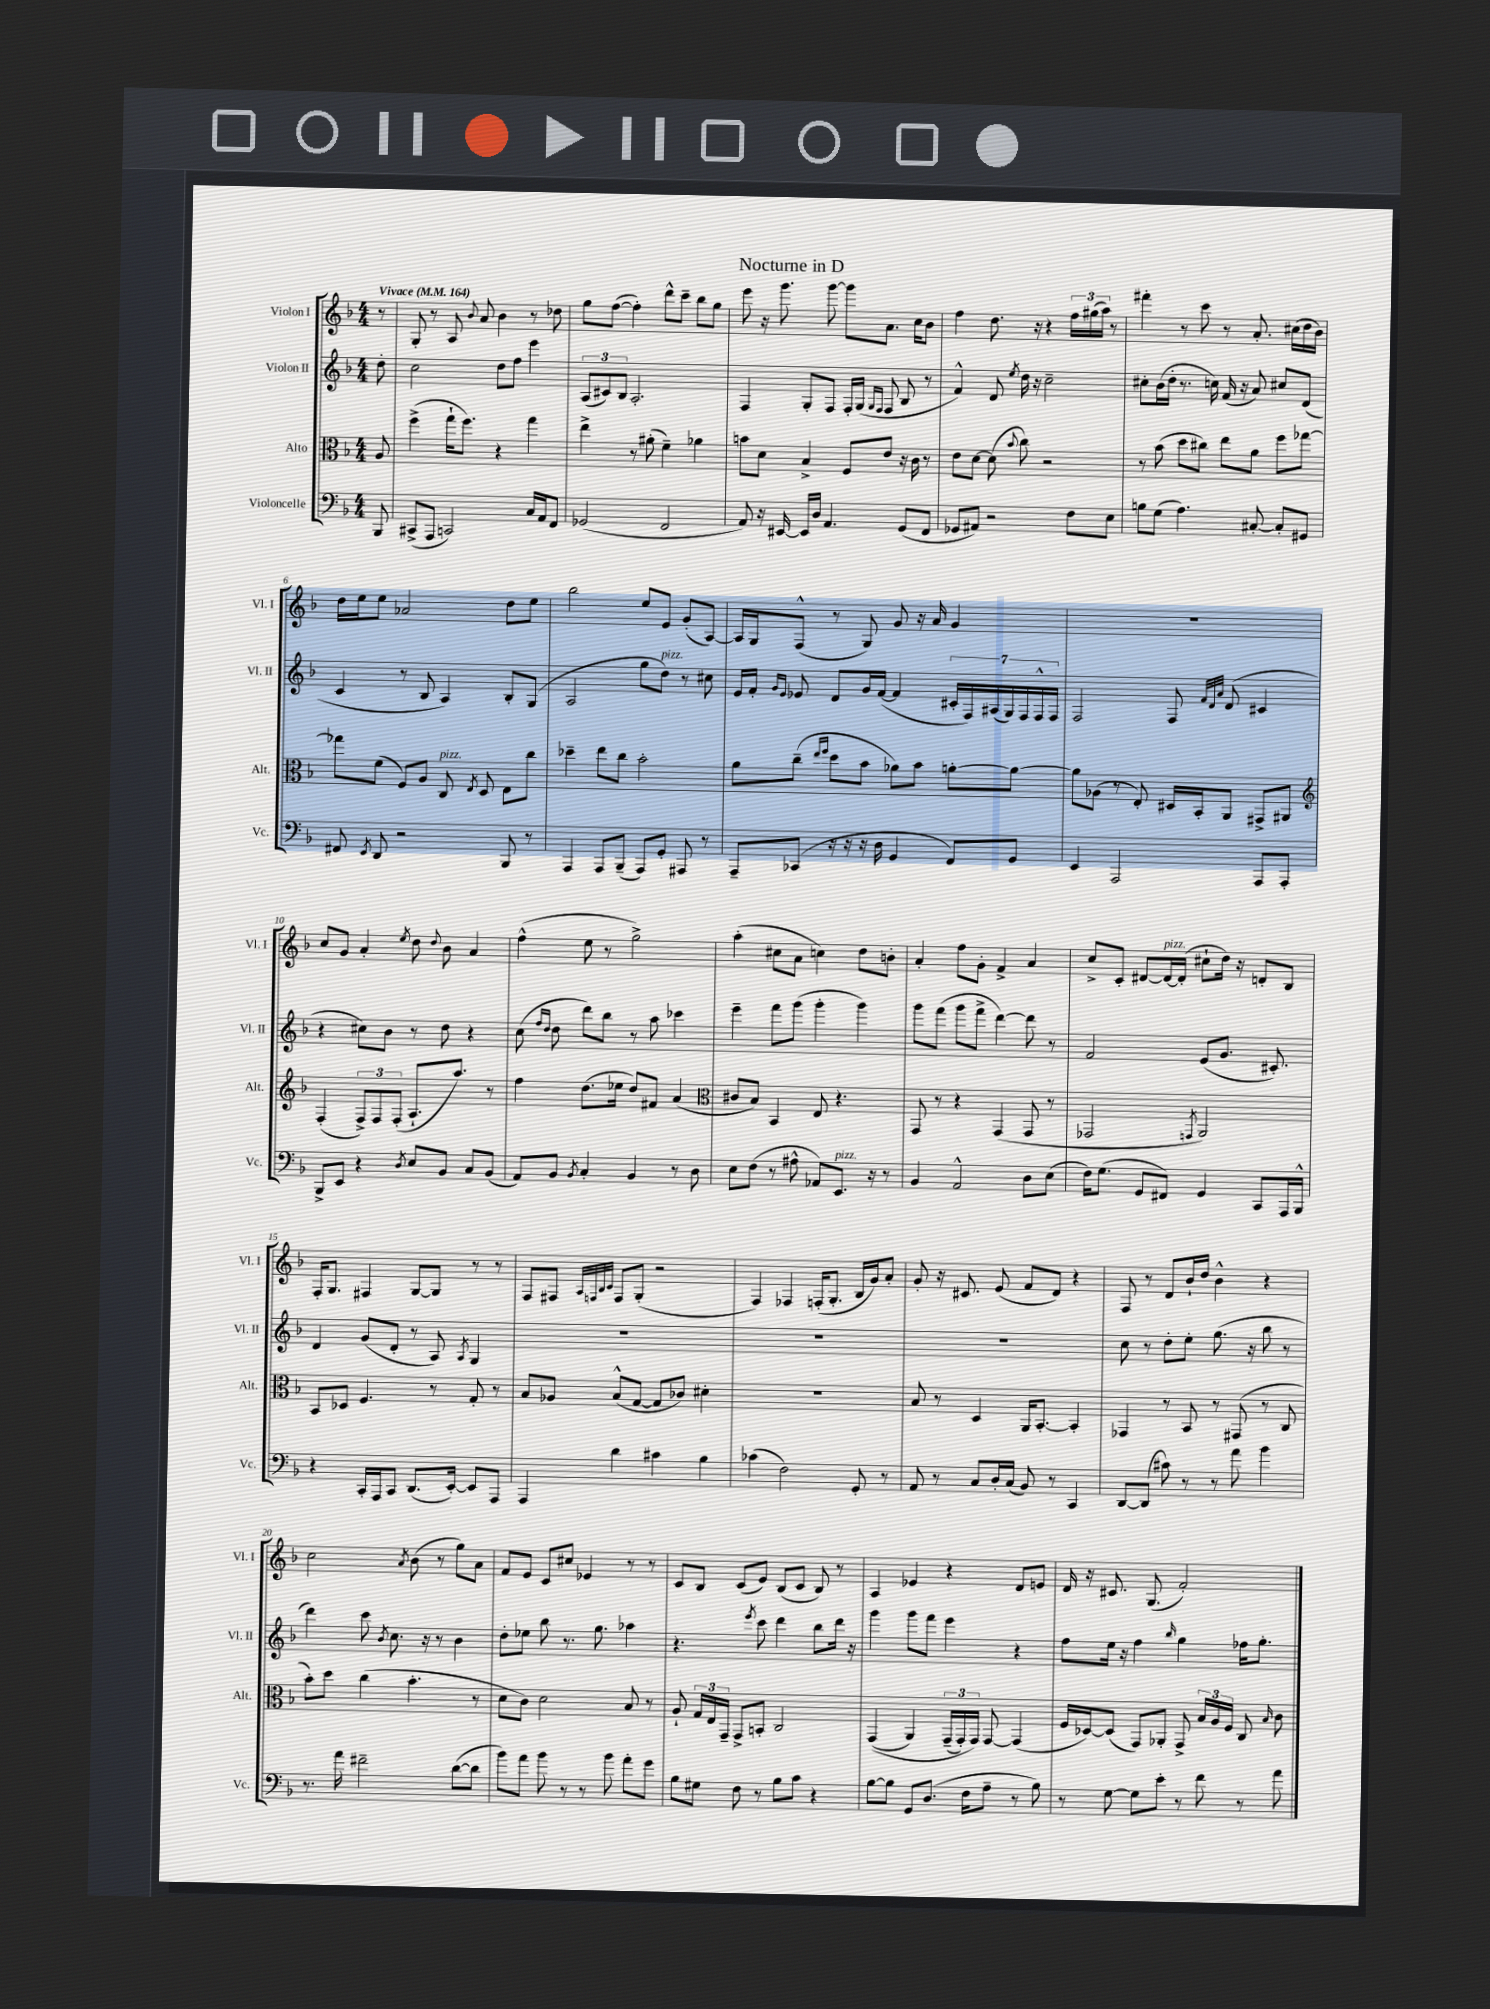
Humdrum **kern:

**kern	**kern	**kern	**kern
*part4	*part3	*part2	*part1
*staff4	*staff3	*staff2	*staff1
*I"Violoncelle	*I"Alto	*I"Violon II	*I"Violon I
*I'Vc.	*I'Alt.	*I'Vl. II	*I'Vl. I
*clefF4	*clefC3	*clefG2	*clefG2
*k[b-]	*k[b-]	*k[b-]	*k[b-]
*M4/4	*M4/4	*M4/4	*M4/4
*MM164	*MM164	*MM164	*MM164
=	=	=	=
!	!	!	!LO:TX:a:B:t=Vivace
8BBB-/	8A/	8dd'\	8r
=1	=1	=1	=1
(8CC#X^/L	(4ff^\	2cc\	8G'/
8AAA/J	.	.	8r
2CCn/)	16gg`\KL	.	8A/
.	8.ff\J)	.	.
.	.	.	8qqb-/
.	.	.	8a/
.	4r	8dd\L	4b-\
.	.	8ff\J	.
16C/LL	4gg\	4eee\	8r
16AA/J	.	.	.
8FF/J	.	.	8dd-X\
=2	=2	=2	=2
(2GG-X/	4ee^\	(12A/L	8gg\L
.	.	12c#X/)	.
.	.	.	([8ff\J
.	.	12B-/J	.
.	8r	2.A'/	4ff'\])
.	(8a#X'\	.	.
2FF/	4f~\)	.	8ddd^^\L
.	.	.	8ccc~\J
.	4a-X\	.	8bb-\L
.	.	.	8gg\J
=3	=3	=3	=3
8AA/)	8bn\L	4F/	8eee\
16r	8d\J	.	16r
[16EE#X/	.	.	8.ggg\
16EE#/LL]	4B-^/	8G'/L	.
16D/JJ	.	.	.
4.AA/	.	8F/J	[8ggg\
.	8F/L	16F'/LL	8ggg\L]
.	.	(16G/JJ	.
.	.	16qqG/LL	.
.	.	16qqF/JJ	.
.	8e/J	8F/	8.a\J
(8GG/L	16r	8B-/	.
.	16c\	.	16cc\KL
8FF/J	8r	8r	8b-\J
=4	=4	=4	=4
8GG-X/L	8e\L	4f^^/)	4ff\
8AA#X/J)	[8d\J	.	.
2r	(8d\]	8d/	8.dd\
.	8qqb-/	8qee/	.
.	8cc\)	16dd\	.
.	.	16r	16r
.	2r	2cc~\	4r
8F\L	.	.	24ff\LL
.	.	.	(24gg#X\
.	.	.	24aa\JJ)
8E\J	.	.	8r
=5	=5	=5	=5
8Bn\L	8r	8cc#X'\L	4fff#X'\
(8G\J	(8b-\	(16b-\L	.
.	.	16dd'\JJ	.
4.A\)	8dd\L	8.r	8r
.	8cc#X\J)	.	8ccc\
.	.	16ccn\)	.
.	8ee\L	(16f/	8r
.	.	16r	.
[8C#X'/	8a\J	8a/)	8.a'/
8C#'/L]	8ff\L	8cc#X/L	.
.	.	.	(16cc#X\LL
8GG#X/J	[8gg-X\J	(8d/J	16dd\
.	.	.	16b-\JJ)
!!LO:LB:g=z
=6	=6	=6	=6
8FF#X/	8gg-X\L]	4c/	16dd\LL
.	.	.	16ee\J
8qEE/	.	.	.
8DD/	(8f\J	.	8ee\J
2r	8F/L)	8r	2a-X/
.	8A/J	8B-/	.
!	!LO:TX:a:i:t=pizz.	!	!
.	8C/	4A/)	.
.	8qE/	.	.
.	8D/	.	.
8BBB-/	8E\L	8B-'/L	8dd\L
8r	8cc\J	(8G/J	8ee\J
=7	=7	=7	=7
4AAA/	4dd-X~\	2A/	2bb-\
8AAA/L	8ee\L	.	.
(8BBB-~/J	8cc\J	.	.
8AAA/L)	2b-'\	8gg\L	8ee/L
!	!	!LO:TX:a:i:t=pizz.	!
8GG'/J	.	8dd\J)	8e/J
8AAA#X/	.	8r	(8g'/L
8r	.	8cc#X\	[8A/J)
=8	=8	=8	=8
8AAA~/L	8a\L	16e/LL	16A/LL]
.	.	16f'/JJ	16G/J
.	.	16qqg/LL	.
.	.	16qqe/JJ	.
(8CC-X/J	(8cc~\J	8e-X/	(8F^^/J
.	16qqee/LL	.	.
.	16qqff/JJ	.	.
16r	8dd\L	8d/L	8r
16r	.	.	.
16r	8b-\J	16g/L	8G/)
16D\	.	([16f/JJ	.
4GG/	8a-X\L)	4f/]	8g/
.	8b-\J	.	16r
.	.	.	16a/
8FF/L)	[8an'\L	28c#X'/LL	4g/
.	.	28F/)	.
.	.	(28A#X/	.
.	.	28G/)	.
8GG/J	8a\J_	.	.
.	.	28F/	.
.	.	28F^^/	.
.	.	28F/JJ	.
=9	=9	=9	=9
4EE/	8a\L]	2F/	1r
.	(8A-X\J	.	.
2AAA/	8r	.	.
.	8E'/)	.	.
.	16D#X/LL	8F/	.
.	16BB-'/J	.	.
.	.	32qqf/LLL	.
.	.	32qqd/	.
.	.	32qqa/JJJ	.
.	8AA/J	(8d/	.
8AAA/L	8GG#X^/L	4c#X/	.
8AAA'/J	8AA#X/J	.	.
!!LO:LB:g=z
=10	=10	=10	=10
*	*clefG2	*	*
8BBB-^/L	(4F'/	4r	8cc/L
8EE/J	.	.	8g/J
4r	12F^/L)	8cc#X\L)	4a'/
.	12F/	.	.
.	.	8b-\J	.
.	(12F'/J	.	.
8qD/	.	.	8qee/
8E/L	8.A`/L	8r	8dd\
.	.	.	8qqdd/
8BB-/J	.	8dd\	8b-\
.	8.aa/J)	.	.
8C/L	.	4r	4a/
(8BB-/J	8r	.	.
=11	=11	=11	=11
8AA/L)	4ff\	(8cc\	(4ff^^\
.	.	16qqff/LL	.
.	.	16qqdd/JJ	.
8BB-/J	.	8dd\	.
8qBB-/	.	.	.
4C'/	(8.dd\L	8ddd\L)	8ee\
.	.	8bb-\J	8r
.	16ee-X\Jk	.	.
4BB-/	8dd/L)	8r	2gg^\)
.	8f#X/J	8aa\	.
8r	(4a/	4ccc-X\	.
8D\	.	.	.
=12	=12	=12	=12
*	*clefC3	*	*
8E\L	8c#X/L	4eee~\	(4aa'\
(8F\J	8B-/J)	.	.
8r	4BB-/	8fff\L	8cc#X\L
8A#X^^\	.	(8ggg\J	8a\J
8AA-X/L)	8E/	4ggg'\	4ccn\)
!LO:TX:a:i:t=pizz.	!	!	!
8.EE/J	4.r	.	.
.	.	4ggg\)	8dd\L
16r	.	.	.
8r	.	.	8bn'\J
=13	=13	=13	=13
4BB-/	8GG/	8ggg\L	4a'/
.	8r	(8fff\J	.
2AA^^/	4r	8ggg\L	8ff\L
.	.	8fff^\J	8g'\J
.	(4GG/	[4ddd\)	4f^/
8D\L	8GG/	8ddd\]	4a/
(8E\J	8r	8r	.
=14	=14	=14	=14
16F\KL)	2GG-X/	2f/	8cc^/L
(8.G\J	.	.	.
.	.	.	8c'/J
8GG/L	.	.	[8d#X/L
!	!	!	!LO:TX:a:i:t=pizz.
8FF#X/J)	.	.	16d#/L_
.	.	.	(16d#'/JJ]
.	8qGGn/	.	.
4GG/	2AA/)	(8e/L	8cc#X`\L
.	.	8.g/J	16dd\Jk)
.	.	.	16r
8CC/L	.	.	8dn'/L
.	.	8.c#X'/)	.
16AAA/L	.	.	8B-/J
16BBB-^^/JJ	.	.	.
!!LO:LB:g=z
=15	=15	=15	=15
4r	8BB-/L	4d/	16F'/KL
.	.	.	8.G/J
.	8D-X/J	.	.
16CC'/LL	4.F/	(8g/L	4F#X/
16AAA/J	.	.	.
8CC/J	.	8d'/J	.
(8.DD/L	.	8r	[8G/L
.	8r	8A/)	8G/J]
[16EE'/Jk)	.	.	.
.	.	8qA/	.
8EE/L]	8G'/	4G/	8r
8AAA/J	8r	.	8r
=16	=16	=16	=16
4AAA/	8B-/L	1r	8F/L
.	8A-X/J	.	8F#X/J
.	.	.	32qqA/LLL
.	.	.	32qqFn/
.	.	.	32qqB-/
.	.	.	32qqc/JJJ
4d\	(8B-^^/L	.	8F/L
.	[8G/J	.	(8G'/J
4c#X\	8G/L]	.	2r
.	8c-X/J)	.	.
4B-\	4d#X'\	.	.
=17	=17	=17	=17
(4c-X\	1r	1r	4F/)
2F\)	.	.	4F-X/
.	.	.	(16Fn'/KL
.	.	.	8.G'/J
8GG'/	.	.	16B-/LL
.	.	.	16g/J)
8r	.	.	8a'/J
=18	=18	=18	=18
8AA/	8B-/	1r	8g'/
8r	8r	.	16r
.	.	.	8.c#X/
8C/L	4D/	.	.
16D'/L	.	.	(8e/
(16C/JJ	.	.	.
8BB-/)	16AA/KL	.	8f/L
.	[8.BB-'/J	.	.
8r	.	.	8d/J)
4CC/	4BB-'/]	.	4r
=19	=19	=19	=19
[8DD/L	4GG-X/	8cc\	8F/
(8DD/J]	.	8r	8r
8c#X\)	8r	8dd'\L	8d/L
8r	8BB-/	8ee'\J	16b-`/L
.	.	.	16dd/JJ
8r	8r	(8.gg\	4b-^^\
8a\	(8GG#X/	.	.
.	.	16r	.
4b-\	8r	8bb-\	4r
.	8C/	8r	.
!!LO:LB:g=z
=20	=20	=20	=20
8.r	8b-'\L)	4ddd\)	2cc\
.	8dd\J	.	.
16a\	.	.	.
2f#X~\	(4cc\	8ccc\	.
.	.	8qb-/	.
.	.	8.cc\	.
.	.	.	8qa/
.	4.b-'\	.	(8b-\
.	.	16r	.
.	.	8r	8r
([8d\L	.	4b-\	8gg\L)
8d\J]	8r	.	8a\J
=21	=21	=21	=21
8b-\L)	8d\L	8dd'\L	8f/L
8a\J	8c\J)	8ee-X\J	8e/J
8b-\	2d\	8bb-\	8c/L
8r	.	8.r	8cc#X/J
8r	.	.	4e-X/
.	.	8.gg\	.
8b-\	.	.	.
8a'\L	8B-/	4aa-X\	8r
8g\J	8r	.	8r
=22	=22	=22	=22
8B-\L	8A`/	4.r	8c/L
8G#X\J	24G/LL	.	8B-/J
.	24E/	.	.
.	24GG~/JJ	.	.
8F\	8GG^/L	.	(8c/L
.	.	8qeee/	.
8r	8BBn'/J	8ccc\	8e/J)
8B-\L	2C/	4ddd\	(8B-/L
8c\J	.	.	8c/J
4r	.	8bb-\L	8B-/)
.	.	16ddd\Jk	8r
.	.	16r	.
=23	=23	=23	=23
[8B-\L	((4GG/	4ggg\	4A/
8B-\J]	.	.	.
8GG/L	4AA/)	8ggg\L	4e-X/
(8.D/J	.	8fff\J	.
.	(24GG~/LL	4eee\	4r
.	24GG'/)	.	.
16F\KL	.	.	.
.	24GG/JJ)	.	.
8A~\J	[8GG/	.	.
8r	(4GG/]	4r	8d/L
8B-\)	.	.	8en/J
=24	=24	=24	=24
8r	16F/LL	8ff\L	16d/
.	[16D-X/J)	.	16r
[8G\	(8D-/J]	16ee\Jk	8.c#X/
.	.	16r	.
8G\L]	8GG/L)	4ff\	.
.	.	.	(8.G/
8e'\J	8AA-X'/J	.	.
.	.	16qqbb-/	.
8r	8GG^/	4gg\	2f'/)
8f\	24B-/LL	.	.
.	24A/	.	.
.	24F/JJ	.	.
8r	8C/	16ff-X\KL	.
.	.	8.gg'\J	.
.	16qqB-/	.	.
8a\	8c\	.	.
==	==	==	==
*-	*-	*-	*-
